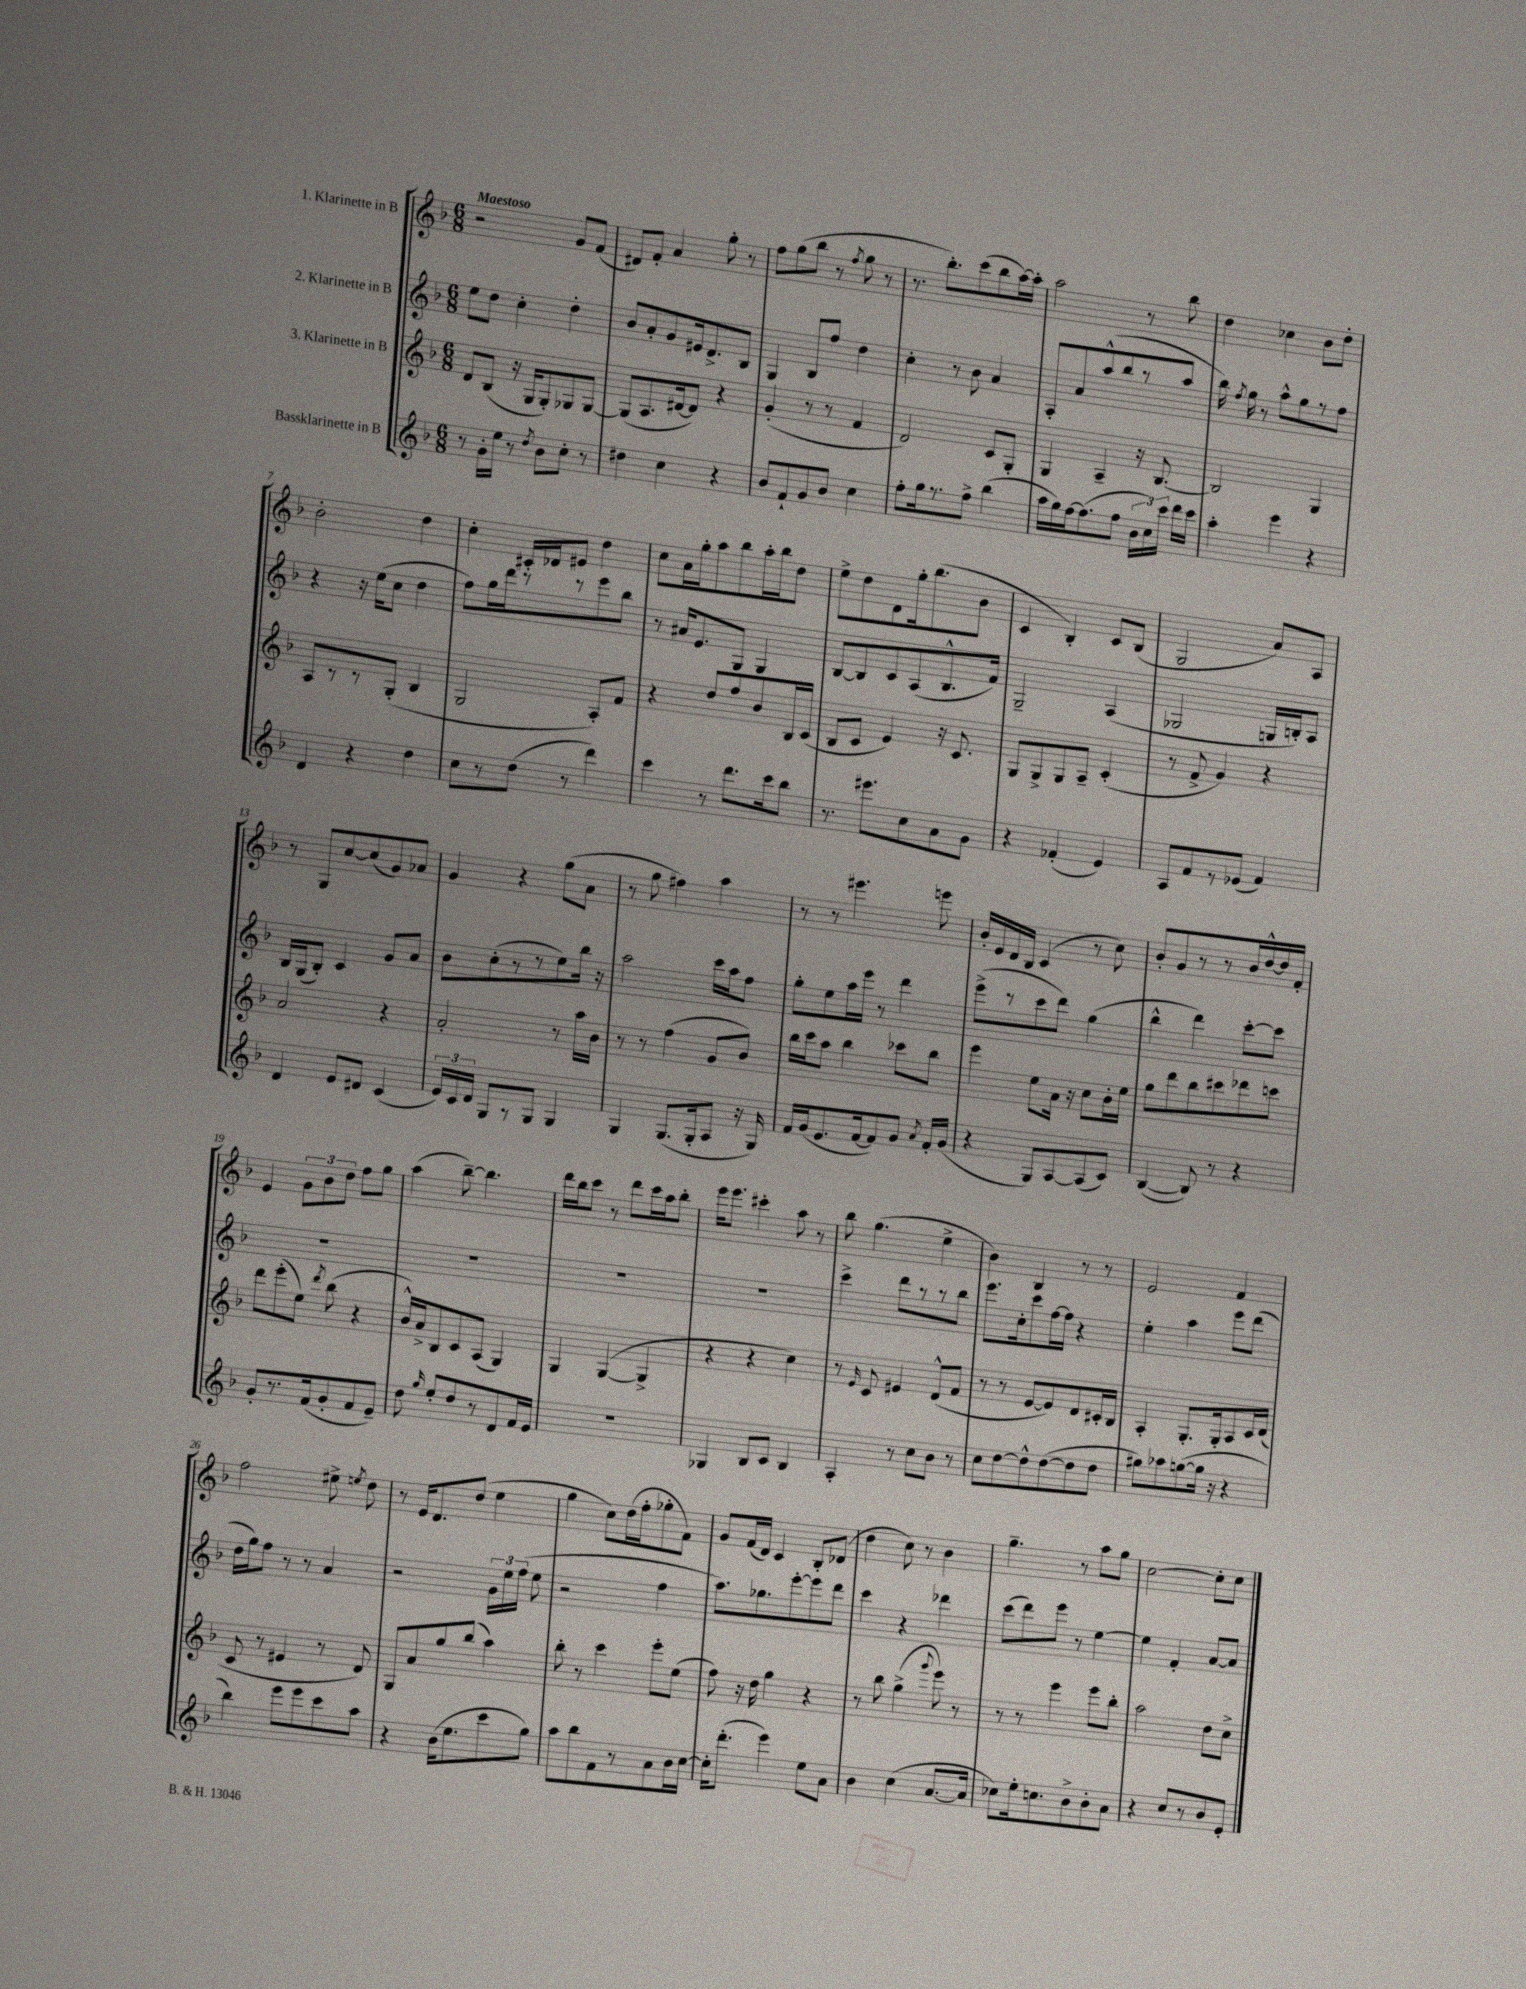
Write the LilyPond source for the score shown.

<<
\new StaffGroup <<
\new Staff = "s0" \with { instrumentName = "1. Klarinette in B" } {
    \clef treble \key f \major \numericTimeSignature \time 6/8 \tempo "Maestoso"
    \autoBeamOff r2 g'8[ f'8]( |
    dis'8[) f'8]-. a'4 g''8-. r8 |
    f''8[ g''8( bes''8] r8 \acciaccatura { f''8 } g''8 r8 |
    r8. bes''8.[-.) c'''8( bes''8 a''16~) a''16]-. |
    a''2 r8 bes''8 |
    d''4 ces''4 bes'8[ d''8]-. |
    bes'2-. d''4 |
    c''4-. cis'16[-. des'16 eis'8] d''4 |
    c''8[ a'16 g''16-. a''8 bes''8 a''16-. bes''16 d''8] |
    e''8[-> d''8 d'8 g''16-. bes''8.( bes'8] |
    c'4 bes4-.) c'8[ bes8]( |
    g2 a'8[) a8] |
    r8 g8[ c''8~ c''8( g'8) aes'8] |
    g'4 r4 g''8[( a'8] |
    r8 g''8 fis''4) a''4 |
    r8 r8 eis'''4. e'''8 |
    bes'16[-. e'16 d'16 bes16] c'4( r8 c''8) |
    bes'8[-. g'8 r8 r8 bes'16 d''16~-^ d''16 f'16]-. |
    e'4 \tuplet 3/2 { g'8[ bes'8 d''8] } f''8[ g''8] |
    a''4( bes''8~--) bes''4. |
    d'''16[ bes''16 c'''8] r8 d'''8[ c'''16 a''16 bes''8]-. |
    e'''16[ e'''8.] cis'''4-. a''8 r8 |
    bes''8 g''4.( e''4-> |
    bes'4) bes4 r8 r8 |
    e'2 f'4 |
    f''2 eis''8-> \acciaccatura { e''8 } d''8 |
    r8 e'16[ d'8. d''8]( e''4 |
    g''4 c''8[) d''16( f''16-. ges''8-. f'8]) |
    g'8[ f'16( d'16]) c'4 bes8[-. des'8]( |
    d''4 c''8) r8 bes'4 |
    g''4.-- r8 a''8[ g''8] |
    c''2~ c''8[-. c''8] \bar "|." |
}
\new Staff = "s1" \with { instrumentName = "2. Klarinette in B" } {
    \clef treble \key f \major \numericTimeSignature \time 6/8
    \autoBeamOff e''8[ d''8] c''4-. d''4-. |
    bes'8[ a'8-. g'8 eis'16 d'8.-> bes8] |
    g4 bes8[ f''8] d''4 |
    c''4-. r8 bes'8 a'4 |
    a8[-. a'8 a''8-^( bes''8 r8 a''8] |
    bes''16) \acciaccatura { f''8 } g''16 r8 a''8[-^ g''8 r8 f''8] |
    r4 r16 e''16[( c''8] d''4 |
    f''8[) g''16 d'''16 r8 r8 e'''8 bes''8] |
    r8 ais'16[ e'8. g8] g4 |
    bes8[~ bes8 c'8 a8( bes8.-^ f'16]) |
    g2-- a4( |
    ges2 g16[ b16-.) a8] |
    bes16[ g16( bes8]-.) c'4 g'8[ a'8] |
    bes'8[ c''8-.( r8 r8 e''8) bes''16] r16 |
    a''2 c'''16[ a''16 f''8] |
    g''8[-. e''8 a''16 e'''16] r8 d'''4 |
    e'''8[->( r8 c'''8 d'''8]) g''4( |
    bes''4-^ d'''4) c'''8[~-. c'''8] |
    R2. |
    R2. |
    R2. |
    R2. |
    c'''4-> d'''8[ r8 r8 bes''8] |
    e'''8.[ c''16-. c'''8 f''16~ f''16] r4 |
    e''4-. a''4 e'''8[ d'''8]( |
    d''16[ g''16) f''8] r8 r8 a'4 |
    r2 \tuplet 3/2 { g'16[ e''16 f''16]( } e''8 |
    r2 f''4 |
    a''8.[) ges''8. e'''8~-. e'''8 d'''8] |
    c'''4 r4 des'''4 |
    c'''8[( d'''8) e'''8] r8 e''4~ |
    e''4 f'4-. a'8[~ a'8] \bar "|." |
}
\new Staff = "s2" \with { instrumentName = "3. Klarinette in B" } {
    \clef treble \key f \major \numericTimeSignature \time 6/8
    \autoBeamOff d'8[ bes8]( r16 g16[ g8-.) ges8 ges8]~ |
    ges8[( a8. dis'16~ dis'8]) r4 |
    g'4-.( r8 r8 f'4 |
    d'2) c'8[ g8]-. |
    g4 a4-- r16 bes8.~ |
    bes2 g4 |
    a8[ r8 r8 g8]-.( bes4 |
    g2 a8[-.) f'8] |
    r4 d''8[ f''8 bes'8 bes16 c'16]( |
    bes8[ c'8] e'4) r16 c'8. |
    g8[ g8-> g8 a8]-- c'4-.( |
    r8 f'8-> g'4) r4 |
    a'2 r4 |
    a'2-. r8 a''16[ bes'16] |
    r8 r8 f''4( g'8[ bes'8]) |
    bes''16[ c'''16 a''8] bes''4 ces'''8[ bes''8] |
    e'''4 e''8[ a'16] r16 c''8[ bes'16-. e''16] |
    g''8[ d'''8 bes''8 cis'''8 des'''8 c'''8] |
    d'''8[ e'''8-.( e''8]) \acciaccatura { d'''8 } bes''8( r4 |
    bes'16[-^) a'16-> bes8 c'8 a8]( g4) |
    g4 g4~( g4-> |
    r4 r4 c''4) |
    r8 \grace { e'16 } c'8 eis'4 d'8[-^( f'8] |
    r8 r8 e'8[~ e'8) d'8 cis'16-. bes16] |
    a4-. g8.[-. g16-. a8 c'16 d'16]( |
    c'8 r8 eis'4 r8 d'8) |
    g8[ a'8 g''8 bes''8]( a''4) |
    bes''8-. r8 c'''4 e'''8[-. e''8]( |
    f''8) r16 d''16 g''4 r4 |
    r8 bes''8 g''4->( \appoggiatura { g'''8 } e'''8) r8 |
    r8 r8 e'''4 e'''8[ bes''8]-. |
    a''2 d''8[ c''8]-> \bar "|." |
}
\new Staff = "s3" \with { instrumentName = "Bassklarinette in B" } {
    \clef treble \key f \major \numericTimeSignature \time 6/8
    \autoBeamOff r8 g'16[-. e''16] r8 \acciaccatura { d''8 } bes'8[ c''8]-. r8 |
    dis''4 c''4 r4 |
    bes'8[ f'8-! g'8 bes'8] c''4 |
    f''8[-. g''16 r8. f''8]-> bes''4( |
    a''16[ g''16) f''16~ f''8.( f''8] \tuplet 3/2 { bes'16[ c''16) c'''16] } d'''16[ c'''16] |
    a''4-. e'''4 r4 |
    d'4 r4 d''4 |
    c''8[ r8 d''8]( r8 d'''4) |
    c'''4 r8 d'''8.[ c'''16 bes''8] |
    r8. eis'''8.[ c''8 a'8 g'8] |
    r4 fes'4-.( e'4) |
    a8[ f'8 r8 ees'8]( f'4) |
    d'4 e'8[ dis'8] c'4( |
    \tuplet 3/2 { e'16[) c'16 d'16] } g8[ r8 g8] g4 |
    g4 g8.[( g16-. a8] r16 g16) |
    f'16[ g'16( e'8. f'16~ f'8) g'8] \acciaccatura { a'8 } f'16[-. g'16]( |
    r4 g8[) a8~ a8( c'8]) |
    bes4~( bes8) r8 r4 |
    g'8[-. r8. f'16( g'8-. f'8 e'8]--) |
    d''8 \grace { g''16 } e''8[-. d''8 r8 d'8 f'16 e'16] |
    R2. |
    ges4 bes8[ c'8] bes4 |
    a4-. r8 c''8[ bes'8] r8 |
    c''8[ d''8~ d''8-^ d''8~( d''8 d''8] |
    gis''8[) aes''8 g''8~( g''16] r16 r4 |
    bes''4) e'''8[ e'''8 c'''8 a''8] |
    r4 bes'16[( e''8. c'''8 g''8]) |
    a''8[ bes''8 f'8 r8 a'8 bes'16 c''16]~ |
    c''16[-. d'''8.]-.( e'''4) e''8[ a'8] |
    bes'4 c''4( a'8.[~ a'16] |
    ces''8[) e''16-. c''8. bes'8-> bes'8-. a'8] |
    r4 c''8[ r8 bes'8 e'8]-. \bar "|." |
}
>>
>>
